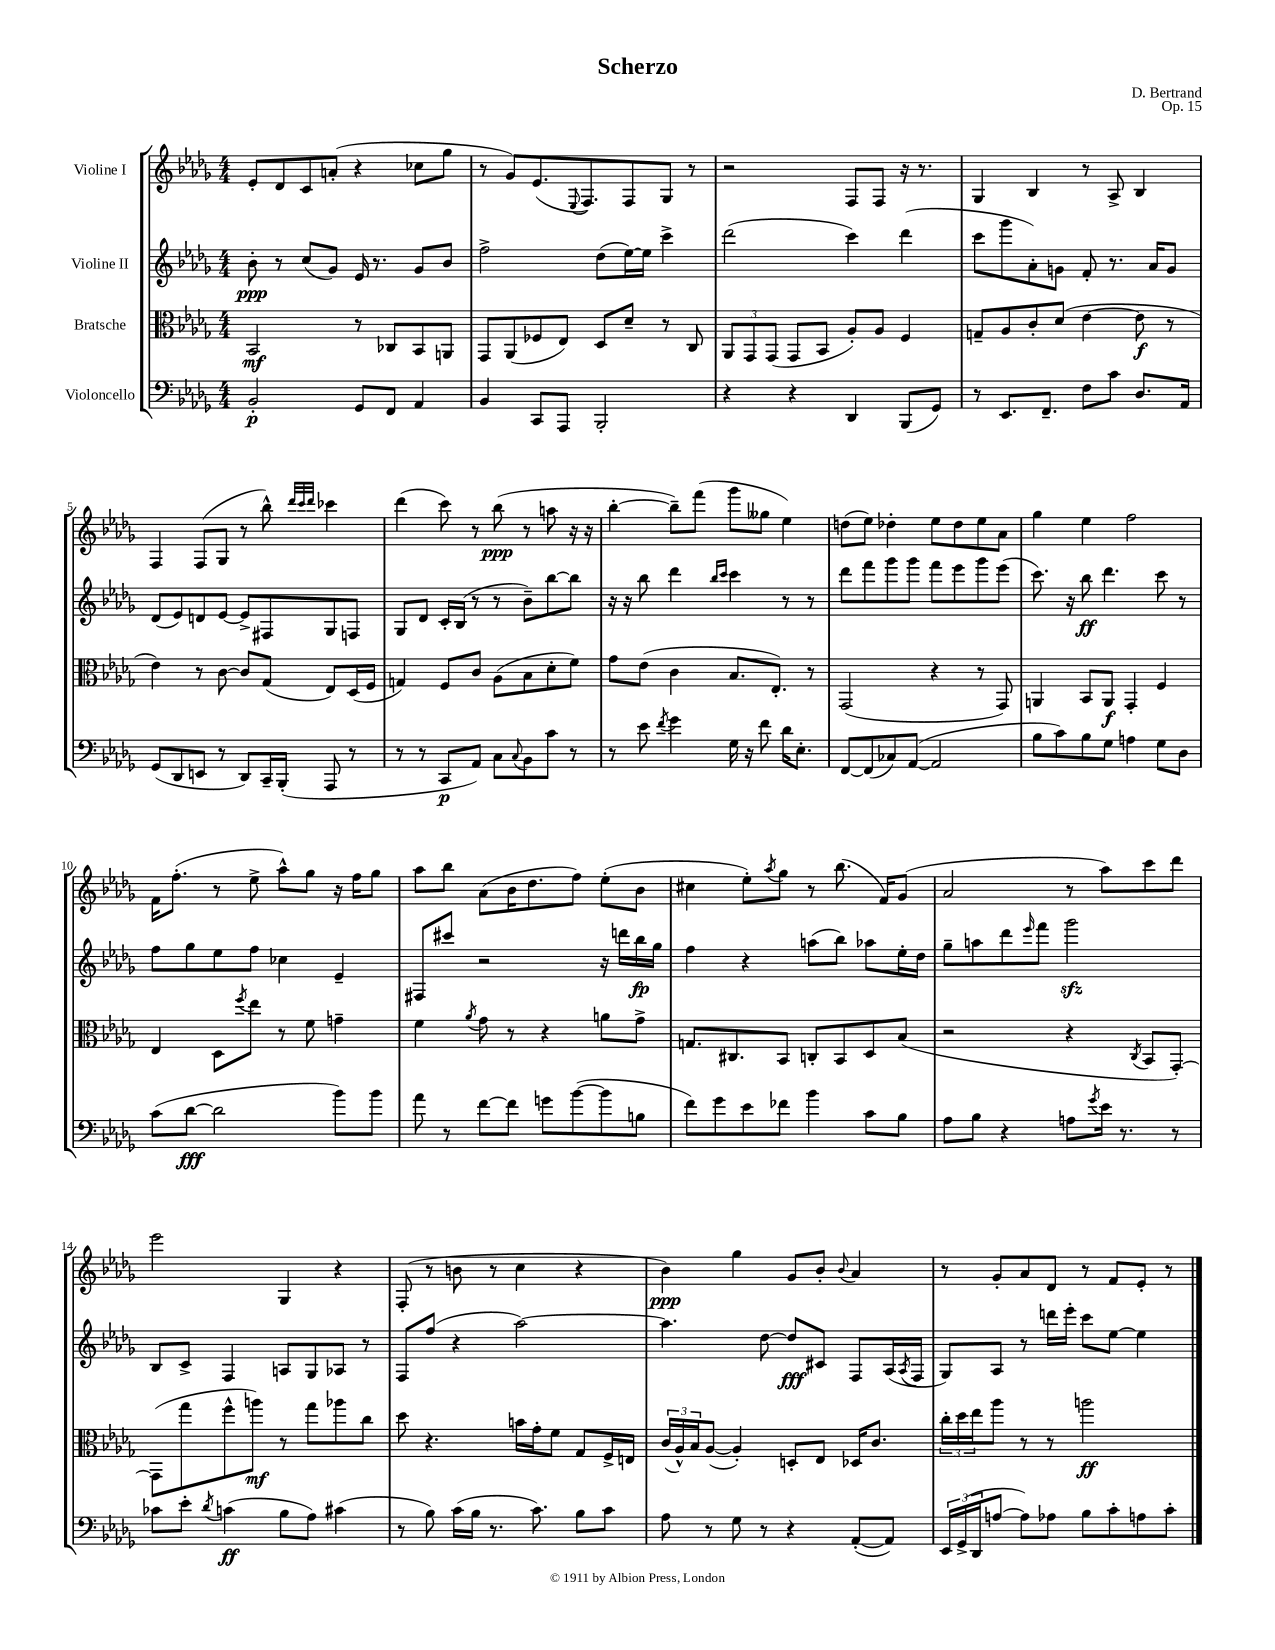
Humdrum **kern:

**kern	**kern	**kern	**kern
*staff4	*staff3	*staff2	*staff1
*clefF4	*clefC3	*clefG2	*clefG2
*k[b-e-a-d-g-]	*k[b-e-a-d-g-]	*k[b-e-a-d-g-]	*k[b-e-a-d-g-]
*M4/4	*M4/4	*M4/4	*M4/4
2BB-'	2BB-	8b-'	8e-'
.	.	8r	8d-
.	.	(8cc	8c
.	.	8g-)	(8a'
8GG-	8r	16e-	4r
.	.	8.r	.
8FF	8C-	.	.
4AA-	8BB-	8g-	8cc-
.	8AA	8b-	8gg-
=	=	=	=
4BB-	8GG-	2ff^	8r
.	(8AA-	.	8g-)
8CC	8F-	.	(8.e-
8AAA-	8E-)	.	.
.	.	.	8qqE-
.	.	.	8.F)
2BBB-'	8D-	(8dd-	.
.	8d-~	[16ee-)	8F
.	.	16ee-]	.
.	8r	4ccc^	8G-
.	8C	.	8r
=	=	=	=
4r	12AA-	(2ddd-	2r
.	12GG-	.	.
.	(12GG-	.	.
4r	8GG-	.	.
.	8BB-	.	.
4DD-	8A-')	4ccc)	8F
.	8A-	.	8F
(8BBB-	4F	(4ddd-	16r
.	.	.	8.r
8GG-)	.	.	.
=	=	=	=
8r	8G~	8ccc	4G-
8.EE-	8A-	8ggg-	.
.	8c'	8a-')	4B-
8.FF~	.	.	.
.	(8d-	8g	.
8F	[4e-	8f'	8r
8c	.	8.r	8A-^
8.D-	8e-]	.	4B-
.	.	16a-	.
.	8r	8g	.
16AA-	.	.	.
=	=	=	=
(8GG-	4e-)	(8d-	4F
8DD-	.	8e-)	.
8EE	8r	8d	(8F
8r	[8c	[8e-	8G-
8DD-)	8c]	8e-^]	8r
16CC~	(8G-	8F#	8bb-^^)
(16BBB-'	.	.	.
.	.	.	32qqddd-
.	.	.	32qqccc
.	.	.	32qqddd-
8AAA-	8E-)	8G-	4ccc-
8r	(16D-	8F	.
.	16F	.	.
=	=	=	=
8r	4G)	8G-	(4ddd-
8r	.	8d-	.
8CC	8F	16c'	8ccc)
.	.	(16B-	.
8AA-)	8c	8r	8r
8C	(8A-	8r	(8bb-
8qqC	.	.	.
8BB-	8B-	8b-~)	8r
8c	8d-'	[8bb-	8aa
8r	8f)	8bb-]	16r
.	.	.	16r
=	=	=	=
8r	8g-	16r	[4bb-'
.	.	16r	.
8e-	(8e-	8bb-	.
8qf	.	.	.
4g-	4c	4ddd-	8bb-~])
.	.	.	(8fff
.	.	16qqbb-	.
.	.	16qqccc	.
16G-	8.B-	4ccc	8ggg-
16r	.	.	.
8f	.	.	8gg--
.	8.E-')	.	.
16d-	.	8r	4ee-)
8.E-'	.	.	.
.	8r	8r	.
=	=	=	=
[8FF	(2GG-	8ddd-	(8dd
(8FF]	.	8fff	8ee-)
8C-)	.	8ggg-	4dd-'
([8AA-	.	8ggg-	.
2AA-]	4r	8fff	8ee-
.	.	8eee-	8dd-
.	8r	8ggg-	8ee-
.	8GG-)	(8eee-	8a-
=	=	=	=
8B-	4AA	8.ccc)	4gg-
8c)	.	.	.
.	.	16r	.
8B-	8BB-	8bb-	4ee-
8G-	8AA	4.ddd-	.
4A	4GG-'	.	2ff
8G-	4F	8ccc	.
8D-	.	8r	.
=	=	=	=
(8c	4E-	8ff	16f
.	.	.	(8.ff'
[8d-	.	8gg-	.
2d-]	8D-	8ee-	8r
.	8qff	.	.
.	8ee-	8ff	8ee-^
.	8r	4cc-	8aa-^^)
.	8f	.	8gg-
8b-)	4g~	4e-~	16r
.	.	.	16ff
8b-	.	.	8gg-
=	=	=	=
8a-	4f	8F#	8aa-
8r	.	8ccc#	8bb-
.	8qa-	.	.
[8f	8g-	2r	(8a-
8f]	8r	.	16b-
.	.	.	8.dd-
8g	4r	.	.
([8b-	.	.	8ff)
8b-]	8a	16r	(8ee-'
.	.	16ddd	.
8B	8g-^	16bb-	8b-
.	.	16gg-	.
=	=	=	=
8f)	8.G	4ff	4cc#
8g-	.	.	.
.	8.C#	.	.
8e-	.	4r	8ee-')
.	.	.	8qaa-
8f-	8BB-	.	8gg-
4b-	8C'	(8aa	8r
.	8BB-	8bb-)	(8.bb-
8c	8D-	8aa-	.
.	.	.	16f)
8B-	(8B-	16ee-'	(8g-
.	.	16dd-	.
=	=	=	=
8A-	2r	8gg-~	2a-
8B-	.	8aa	.
4r	.	8ddd-	.
.	.	16qqeee-	.
.	.	8fff	.
8A	4r	2ggg-	8r
8qg-	.	.	.
16e-	.	.	8aa-)
8.r	.	.	.
.	8qC	.	.
.	8BB-	.	8ccc
8r	[8GG-')	.	8ddd-
=	=	=	=
8c-	(8GG-]	8B-	2eee-
8e-'	8gg-	8c^	.
8qd-	.	.	.
(4c	8ff^^	4F	.
.	8aa)	.	.
8B-	8r	8A	4G-
8A-)	8gg-	8G-	.
(4c#	8aa-	8A-	4r
.	8cc	8r	.
=	=	=	=
8r	8dd-	8F	(8F'
8B-)	4.r	(8ff	8r
(16c	.	4r	8b
16B-	.	.	.
8.r	.	.	8r
.	16b	[2aa-)	4cc
8.c)	16g-'	.	.
.	8f	.	.
8B-	8G-	.	4r
8c	16F^	.	.
.	16E	.	.
=	=	=	=
8A-	(24c	4.aa-]	4b-)
.	24A-^^)	.	.
.	24B-	.	.
8r	([8A-	.	.
8G-	4A-'])	.	4gg-
8r	.	[8dd-	.
4r	8D'	8dd-]	8g-
.	8E-	8c#	8b-'
.	.	.	8qqb-
([8AA-'	16D-	8F	4a-
.	8.c	.	.
8AA-])	.	(16A-	.
.	.	8qA-	.
.	.	16F	.
=	=	=	=
24EE-	24cc'	8G-)	8r
(24GG-^	24dd-	.	.
24DD-	24ee-	.	.
[8A	8aa-	8A-	8g-'
8A])	8r	8r	8a-
8A-	8r	16ddd	8d-
.	.	16eee-'	.
8B-	2aa	8ccc	8r
8c'	.	[8ee-	8f
8A	.	4ee-]	8e-'
8c'	.	.	8r
==	==	==	==
*-	*-	*-	*-
